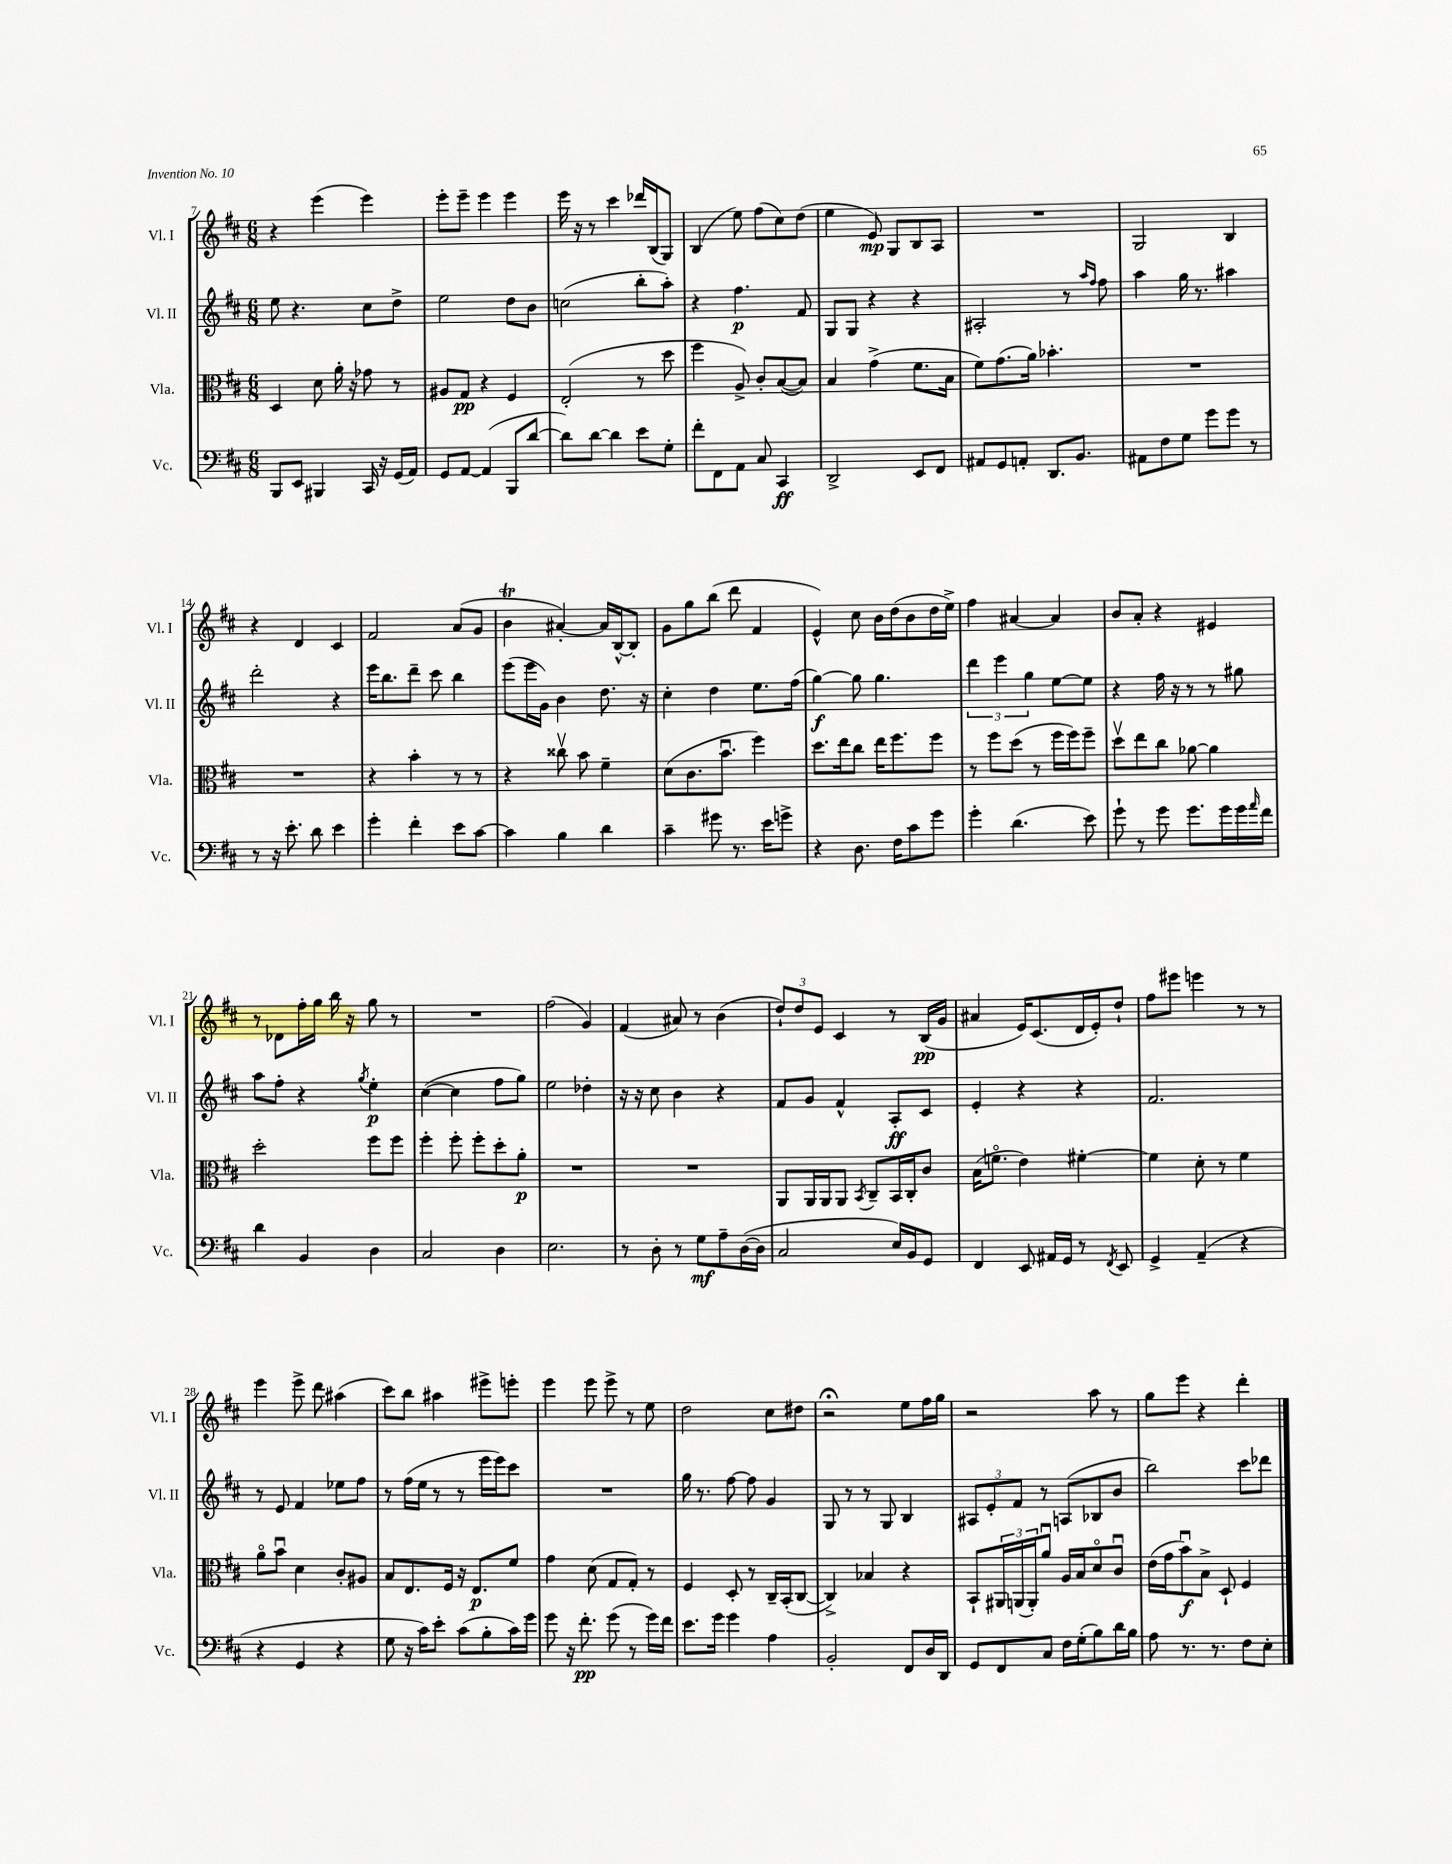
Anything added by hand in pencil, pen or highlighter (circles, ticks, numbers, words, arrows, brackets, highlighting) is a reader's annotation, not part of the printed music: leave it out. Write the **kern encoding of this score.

**kern	**dynam	**kern	**dynam	**kern	**dynam	**kern	**dynam
*part4	*part4	*part3	*part3	*part2	*part2	*part1	*part1
*staff4	*staff4	*staff3	*staff3	*staff2	*staff2	*staff1	*staff1
*I"Vc.	*	*I"Vla.	*	*I"Vl. II	*	*I"Vl. I	*
*I'Vc.	*	*I'Vla.	*	*I'Vl. II	*	*I'Vl. I	*
*clefF4	*	*clefC3	*	*clefG2	*	*clefG2	*
*k[f#c#]	*	*k[f#c#]	*	*k[f#c#]	*	*k[f#c#]	*
*M6/8	*	*M6/8	*	*M6/8	*	*M6/8	*
=7	=7	=7	=7	=7	=7	=7	=7
8BBB/L	.	4D/	.	8ee\	.	4r	.
8EE/J	.	.	.	4.r	.	.	.
4BBB#X/	.	8d\	.	.	.	(4eee\	.
.	.	16a'\	.	.	.	.	.
.	.	16r	.	.	.	.	.
16CC#/	.	8g-X\	.	8cc#\L	.	4eee\)	.
16r	.	.	.	.	.	.	.
(16GG/LL	.	8r	.	8dd^\J	.	.	.
16AA/JJ)	.	.	.	.	.	.	.
=8	=8	=8	=8	=8	=8	=8	=8
8GG/L	.	8A#X/L	.	2ee\	.	8eee'\L	.
[8AA/J	.	8G/J	pp	.	.	8eee~\J	.
(4AA/]	.	4r	.	.	.	4eee\	.
8BBB/L	.	4F#/	.	8dd\L	.	4eee\	.
[8d/J	.	.	.	8b\J	.	.	.
=9	=9	=9	=9	=9	=9	=9	=9
8d\L])	.	(2E'/	.	(2ccn\	.	16eee\	.
.	.	.	.	.	.	16r	.
[8d\J	.	.	.	.	.	8r	.
4d\]	.	.	.	.	.	4ccc#\	.
8e\L	.	8r	.	8bb'\L	.	16ddd-X/LL	.
.	.	.	.	.	.	(16B/J	.
8G'\J	.	8dd\	.	8aa'\J)	.	8G/J)	.
=10	=10	=10	=10	=10	=10	=10	=10
8f#'\L	.	4ff#\	.	4r	.	(4B/	.
8FF#\	.	.	.	.	.	.	.
8AA\J	.	8A^/)	.	4.ff#\	p	8ee\)	.
8C#/	.	8c#'/L	.	.	.	(8ff#\L	.
4CC#/	ff	([8B/	.	.	.	8cc#\)	.
.	.	8B/J])	.	8f#/	.	(8dd\J	.
=11	=11	=11	=11	=11	=11	=11	=11
2DD^/	.	4B/	.	8G/L	.	4ee\	.
.	.	.	.	8G/J	.	.	.
.	.	(4g^\	.	4r	.	8e/)	mp
.	.	.	.	.	.	8G/L	.
8EE/L	.	8.f#\L	.	4r	.	8B/	.
8FF#/J	.	.	.	.	.	8A/J	.
.	.	16B\Jk	.	.	.	.	.
=12	=12	=12	=12	=12	=12	=12	=12
8AA#X/L	.	8f#\L)	.	2A#X'/	.	2.r	.
8GG/	.	(8.g\	.	.	.	.	.
8AAn'/J	.	.	.	.	.	.	.
.	.	16a\Jk)	.	.	.	.	.
8.DD/L	.	4.b-X'\	.	.	.	.	.
.	.	.	.	8r	.	.	.
8.BB/J	.	.	.	.	.	.	.
.	.	.	.	16qqaa/LL	.	.	.
.	.	.	.	16qqff#/JJ	.	.	.
.	.	.	.	8ff#\	.	.	.
=13	=13	=13	=13	=13	=13	=13	=13
8AA#X\L	.	2.r	.	4aa\	.	2G/	.
8F#\	.	.	.	.	.	.	.
8G\J	.	.	.	16gg\	.	.	.
.	.	.	.	8.r	.	.	.
8g\L	.	.	.	.	.	.	.
8g\J	.	.	.	4aa#X\	.	4B/	.
8r	.	.	.	.	.	.	.
!!LO:LB:g=z
=14	=14	=14	=14	=14	=14	=14	=14
8r	.	2.r	.	2ddd'\	.	4r	.
16r	.	.	.	.	.	.	.
8.e'\	.	.	.	.	.	.	.
.	.	.	.	.	.	4d/	.
8d\	.	.	.	.	.	.	.
4e\	.	.	.	4r	.	4c#/	.
=15	=15	=15	=15	=15	=15	=15	=15
4g'\	.	4r	.	16eee\KL	.	2f#/	.
.	.	.	.	8.bb\	.	.	.
4f#'\	.	4b'\	.	8ddd~\J	.	.	.
.	.	.	.	8ccc#\	.	.	.
8e\L	.	8r	.	4bb\	.	(8a/L	.
[8c#\J	.	8r	.	.	.	8g/J	.
=16	=16	=16	=16	=16	=16	=16	=16
4c#\]	.	4r	.	(8eee\L	.	4bT\	.
.	.	.	.	16eee\L	.	.	.
.	.	.	.	16g\JJ)	.	.	.
4B\	.	8cc##Xv\	.	4b\	.	[4a#X'/)	.
.	.	8b\	.	.	.	.	.
4d\	.	4f#~\	.	8.dd\	.	16a#/LL]	.
.	.	.	.	.	.	[16B^^/J	.
.	.	.	.	.	.	8B'/J]	.
.	.	.	.	16r	.	.	.
=17	=17	=17	=17	=17	=17	=17	=17
4c#~\	.	(8d\L	.	4cc#'\	.	8g\L	.
.	.	8.c#\	.	.	.	8gg\	.
8g#X\	.	.	.	4dd\	.	(8bb\J	.
.	.	8.bu\J	.	.	.	.	.
8.r	.	.	.	.	.	8ddd\	.
.	.	4ff#\)	.	8.ee\L	.	4f#/	.
16e\KL	.	.	.	.	.	.	.
8gn^\J	.	.	.	.	.	.	.
.	.	.	.	(16ff#\Jk	.	.	.
=18	=18	=18	=18	=18	=18	=18	=18
4r	.	8.dd\L	.	[4gg\)	f	4e^^/)	.
.	.	16ee\k	.	.	.	.	.
8.D\	.	8cc#\J	.	8gg\]	.	8cc#\	.
.	.	16ee\KL	.	4.gg\	.	16b\LL	.
16F#\KL	.	8.ff#\	.	.	.	(16dd\J	.
8c#\	.	.	.	.	.	8b\	.
8g\J	.	8ff#\J	.	.	.	16dd\L	.
.	.	.	.	.	.	16ee^\JJ)	.
=19	=19	=19	=19	=19	=19	=19	=19
4g'\	.	8r	.	6ddd\	.	4ff#\	.
.	.	8ff#\L	.	.	.	.	.
.	.	.	.	6eee\	.	.	.
(4.d\	.	(8dd\J	.	.	.	[4a#X/	.
.	.	.	.	6gg\	.	.	.
.	.	8r	.	.	.	.	.
.	.	16ff#\LL	.	[8ee\L	.	4a#/]	.
.	.	16ff#\J)	.	.	.	.	.
8e\)	.	8ff#~\J	.	8ee\J]	.	.	.
=20	=20	=20	=20	=20	=20	=20	=20
8g`\	.	8ddv\L	.	4r	.	8b/L	.
8r	.	8ee\	.	.	.	8a'/J	.
8g\	.	8cc#\J	.	16ff#\	.	4r	.
.	.	.	.	16r	.	.	.
8.g\L	.	[8a-X\	.	8r	.	.	.
.	.	4a-\]	.	8r	.	4e#X/	.
16g\L	.	.	.	.	.	.	.
16g\	.	.	.	8gg#X\	.	.	.
16qqa/	.	.	.	.	.	.	.
16f#\JJ	.	.	.	.	.	.	.
!!LO:LB:g=z
=21	=21	=21	=21	=21	=21	=21	=21
4d\	.	2dd'\	.	8aa\L	.	8r	.
.	.	.	.	8ff#'\J	.	8d-X\L	.
4BB/	.	.	.	4r	.	16ff#'\L	.
.	.	.	.	.	.	16gg\JJ	.
.	.	.	.	.	.	16bb\	.
.	.	.	.	.	.	16r	.
.	.	.	.	8qgg/	.	.	.
4D\	.	8ff#\L	.	4ee'\	p	8gg\	.
.	.	8ff#\J	.	.	.	8r	.
=22	=22	=22	=22	=22	=22	=22	=22
2C#/	.	4ff#'\	.	([4cc#\	.	2.r	.
.	.	8ff#'\	.	4cc#\]	.	.	.
.	.	8ff#'\L	.	.	.	.	.
4D\	.	8dd'\	.	8ff#\L	.	.	.
.	.	8a'\J	p	8gg\J)	.	.	.
=23	=23	=23	=23	=23	=23	=23	=23
2.E\	.	2.r	.	2ee\	.	(2ff#\	.
.	.	.	.	4dd-X'\	.	4g/)	.
=24	=24	=24	=24	=24	=24	=24	=24
8r	.	2.r	.	16r	.	(4f#/	.
.	.	.	.	16r	.	.	.
8D'\	.	.	.	8cc#\	.	.	.
8r	.	.	.	4b\	.	8a#X/)	.
8G\L	mf	.	.	.	.	8r	.
8A~\	.	.	.	4r	.	(4b\	.
([16D\L	.	.	.	.	.	.	.
16D\JJ]	.	.	.	.	.	.	.
=25	=25	=25	=25	=25	=25	=25	=25
2C#/	.	8AA/L	.	8f#/L	.	12dd`/L)	.
.	.	.	.	.	.	12dd/	.
.	.	16AA/L	.	8g/J	.	.	.
.	.	.	.	.	.	12e/J	.
.	.	16AA/J	.	.	.	.	.
.	.	8AA/J	.	4f#^^/	.	4c#/	.
.	.	8qBB/	.	.	.	.	.
.	.	8C#~/L	.	.	.	.	.
16E/LL)	.	16BB/L	.	8A'/L	ff	8r	.
16BB/J	.	16C#'/J	.	.	.	.	.
8GG/J	.	8c#/J	.	8c#/J	.	(16B/LL	pp
.	.	.	.	.	.	16g/JJ	.
=26	=26	=26	=26	=26	=26	=26	=26
4FF#/	.	(16B\KL	.	4e'/	.	4a#X/	.
.	.	8.fn\J	.	.	.	.	.
8EE/	.	4e\)	.	4r	.	16e/KL)	.
.	.	.	.	.	.	(8.c#/	.
16AA#X/LL	.	.	.	.	.	.	.
16GG/JJ	.	.	.	.	.	.	.
8r	.	[4f#X'\	.	4r	.	16d/L	.
.	.	.	.	.	.	16e'/J)	.
8qFF#/	.	.	.	.	.	.	.
8EE/	.	.	.	.	.	8dd`/J	.
=27	=27	=27	=27	=27	=27	=27	=27
4GG^/	.	4f#\]	.	2.f#/	.	8ff#\L	.
.	.	.	.	.	.	8eee#X\J	.
(4AA~/	.	8d'\	.	.	.	4eeen\	.
.	.	8r	.	.	.	.	.
4r	.	4f#\	.	.	.	8r	.
.	.	.	.	.	.	8r	.
!!LO:LB:g=z
=28	=28	=28	=28	=28	=28	=28	=28
4r	.	8a\L	.	8r	.	4eee\	.
.	.	8bu\J	.	8e/	.	.	.
4GG/	.	4d\	.	4f#/	.	8eee^\	.
.	.	.	.	.	.	8ddd\	.
4r	.	8c#'/L	.	8ee-X\L	.	(4aa#X\	.
.	.	8A#X/J	.	8ff#\J	.	.	.
=29	=29	=29	=29	=29	=29	=29	=29
8G\	.	8B/L	.	8r	.	8ccc#\L)	.
16r	.	8.E/	.	(16ff#\LL	.	8bb\J	.
16c#\KL)	.	.	.	16ee\JJ	.	.	.
8e'\J	.	.	.	8r	.	4aa#X\	.
.	.	16F#/Jk	.	.	.	.	.
(8c#\L	.	16r	.	8r	.	.	.
.	.	8.E/L	p	.	.	.	.
8B'\	.	.	.	16eee\LL	.	8eee#X^\L	.
.	.	.	.	16eee\J)	.	.	.
16c#\L)	.	8f#/J	.	8ccc#\J	.	8eeen'\J	.
16g\JJ	.	.	.	.	.	.	.
=30	=30	=30	=30	=30	=30	=30	=30
8g\	.	4g\	.	2.r	.	4eee\	.
16r	.	.	.	.	.	.	.
8.f#'\	pp	.	.	.	.	.	.
.	.	(8d\	.	.	.	8eee\	.
(8g\	.	8G/L	.	.	.	8eee^\	.
8r	.	8G'/J)	.	.	.	8r	.
16g\LL)	.	8r	.	.	.	8ee\	.
16f#\JJ	.	.	.	.	.	.	.
=31	=31	=31	=31	=31	=31	=31	=31
8.e\L	.	4F#/	.	16gg\	.	2dd\	.
.	.	.	.	8.r	.	.	.
16g\Jk	.	.	.	.	.	.	.
4g\	.	8D'/	.	[8ff#\	.	.	.
.	.	8r	.	8ff#\]	.	.	.
4A\	.	16C#~/LL	.	4g/	.	8cc#\L	.
.	.	(16BB'/J	.	.	.	.	.
.	.	[8C#/J	.	.	.	8dd#X\J	.
=32	=32	=32	=32	=32	=32	=32	=32
2BB'/	.	4C#^/])	.	8G/	.	2r;<	.
.	.	.	.	8r	.	.	.
.	.	4B-X/	.	8r	.	.	.
.	.	.	.	8G/	.	.	.
8FF#/L	.	4r	.	4B/	.	8ee\L	.
16D/L	.	.	.	.	.	16ff#\L	.
16DD/JJ	.	.	.	.	.	16gg\JJ	.
=33	=33	=33	=33	=33	=33	=33	=33
8GG/L	.	8BB`/L	.	12A#X/L	.	2r	.
.	.	.	.	12e'/	.	.	.
8FF#/	.	24AA#X/L	.	.	.	.	.
.	.	(24AAn/	.	12f#/J	.	.	.
.	.	24AA'/J)	.	.	.	.	.
8C#/J	.	8au/J	.	8r	.	.	.
16F#\LL	.	16A/LL	.	(8An/L	.	.	.
(16G'\J	.	16B/J	.	.	.	.	.
8B\)	.	8d/	.	8B-X/	.	8aa\	.
16d\L	.	8c#u/J	.	8b/J	.	8r	.
16B\JJ	.	.	.	.	.	.	.
=34	=34	=34	=34	=34	=34	=34	=34
8A\	.	(16e\LL	.	2bb\)	.	8gg\L	.
.	.	16g\J	.	.	.	.	.
8.r	.	8bu\)	f	.	.	8eee\J	.
.	.	8B^\J	.	.	.	4r	.
8.r	.	.	.	.	.	.	.
.	.	8D`/	.	.	.	.	.
8F#\L	.	4F#/	.	8ccc#\L	.	4ddd'\	.
8E'\J	.	.	.	8ddd-X\J	.	.	.
==	==	==	==	==	==	==	==
*-	*-	*-	*-	*-	*-	*-	*-
